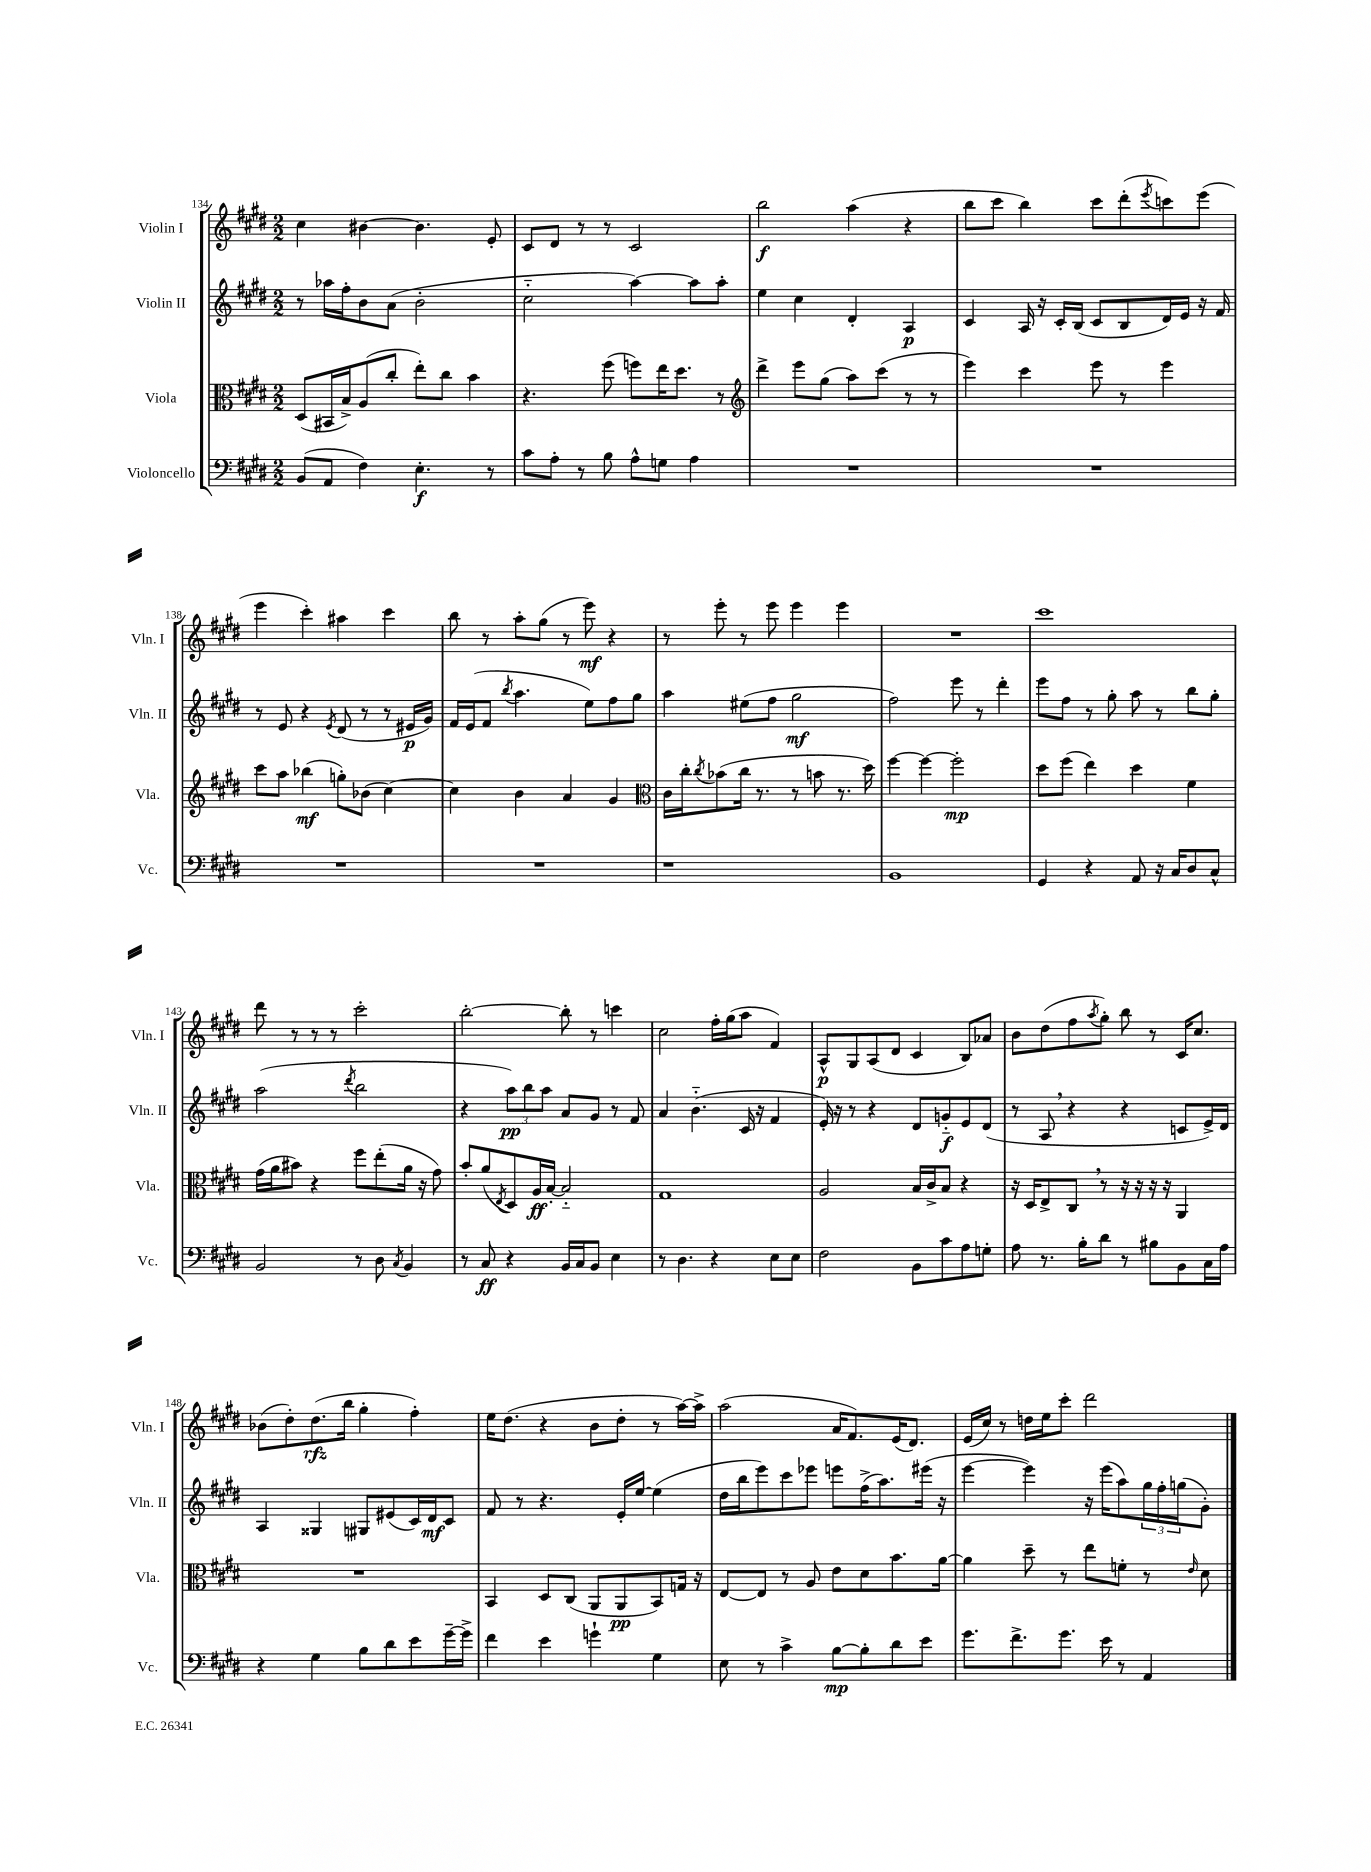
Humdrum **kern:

**kern	**kern	**kern	**kern
*staff4	*staff3	*staff2	*staff1
*clefF4	*clefC3	*clefG2	*clefG2
*k[f#c#g#d#]	*k[f#c#g#d#]	*k[f#c#g#d#]	*k[f#c#g#d#]
*M2/2	*M2/2	*M2/2	*M2/2
(8BB	(8D#	8r	4cc#
8AA	16BB#	16aa-	.
.	16B^)	16ff#'	.
4F#)	(8A	8b	[4b#
.	8cc#'	(8a	.
4.E'	8ee')	2b'	4.b#]
.	8cc#	.	.
.	4b	.	.
8r	.	.	8e'
=	=	=	=
8c#	4.r	2cc#'~	8c#
8A'	.	.	8d#
8r	.	.	8r
8B	(8ff#	.	8r
8A^^	8ff)	[4aa)	2c#
8G	16ee	.	.
.	8.dd#	.	.
4A	.	8aa]	.
.	8r	8aa'	.
=	=	=	=
*	*clefG2	*	*
1r	4ddd#^	4ee	2bb
.	8eee	4cc#	.
.	(8gg#	.	.
.	8aa)	4d#'	(4aa
.	(8ccc#	.	.
.	8r	4A	4r
.	8r	.	.
=	=	=	=
1r	4eee)	4c#	8bb
.	.	.	8ccc#
.	4ccc#	16A	4bb)
.	.	16r	.
.	.	16c#'	.
.	.	(16B	.
.	8eee	8c#	8ccc#
.	8r	8B	(8ddd#'
.	.	.	8qeee
.	4eee	16d#)	8ccc)
.	.	16e	.
.	.	16r	(8eee
.	.	16f#	.
=	=	=	=
1r	8ccc#	8r	4eee
.	8aa	8e	.
.	(4bb-	4r	4ccc#')
.	.	8qe	.
.	8gg')	(8d#	4aa#
.	(8b-	8r	.
.	[4cc#)	8r	4ccc#
.	.	16e#	.
.	.	16g#)	.
=	=	=	=
1r	4cc#]	16f#	8bb
.	.	(16e	.
.	.	8f#	8r
.	.	8qbb	.
.	4b	4.aa	8aa'
.	.	.	(8gg#
.	4a	.	8r
.	.	8ee)	8eee)
.	4g#	8ff#	4r
.	.	8gg#	.
=	=	=	=
*	*clefC3	*	*
1r	16c#	4aa	8r
.	16cc#'	.	.
.	8qcc#	.	.
.	(8b-	.	8eee'
.	16cc#	(8ee#	8r
.	8.r	.	.
.	.	8ff#	8eee
.	8r	2gg#	4eee
.	8b	.	.
.	8.r	.	4eee
.	16dd#)	.	.
=	=	=	=
1BB	[4ff#	2ff#)	1r
.	4ff#_	.	.
.	2ff#']	8eee	.
.	.	8r	.
.	.	4ddd#'	.
=	=	=	=
4GG#	8dd#	8eee	1ccc#
.	(8ff#	8ff#	.
4r	4ee)	8r	.
.	.	8gg#'	.
8AA	4dd#	8aa	.
16r	.	8r	.
16C#	.	.	.
8D#	4f#	8bb	.
8C#^^	.	8gg#'	.
=	=	=	=
2BB	(16g#	(2aa	8ddd#
.	16a	.	.
.	8b#)	.	8r
.	4r	.	8r
.	.	.	8r
.	.	8qddd#	.
8r	8ff#	2bb	2ccc#'
8D#	(8ee'	.	.
8qC#	.	.	.
4BB	16a	.	.
.	16r	.	.
.	8g#)	.	.
=	=	=	=
8r	8b'	4r	[2bb'
8C#	(8a	.	.
.	8qE	.	.
4r	8D#)	12aa)	.
.	.	12bb	.
.	16A	.	.
.	.	12aa	.
.	[16B'	.	.
16BB	2B'~]	8a	8bb']
16C#	.	.	.
8BB	.	8g#	8r
4E	.	8r	4ccc
.	.	8f#	.
=	=	=	=
8r	1G#	4a	2cc#
4.D#	.	.	.
.	.	(4.b'~	.
4r	.	.	16ff#'
.	.	.	(16gg#
.	.	16c#	8aa
.	.	16r	.
8E	.	4f#	4f#)
8E	.	.	.
=	=	=	=
2F#	2A	16e')	8A^^
.	.	16r	.
.	.	8r	8G#
.	.	4r	(8A
.	.	.	8d#
8BB	16B	8d#	4c#
.	16c#^	.	.
8c#	8B	8g'~	.
8A	4r	8e	8B)
8G'	.	(8d#	8a-
=	=	=	=
8A	16r	8r	8b
.	16D#	.	.
8.r	8E^	8A	(8dd#
.	8C#	4r	8ff#
16B'	.	.	.
.	.	.	8qaa
8d#	8r	.	8gg#')
8r	16r	4r	8bb
.	16r	.	.
8B#	16r	.	8r
.	16r	.	.
8BB	4AA	8c	16c#
.	.	.	8.cc#
16C#	.	16e^)	.
16A	.	16d#	.
=	=	=	=
4r	1r	4A	(8b-
.	.	.	8dd#')
4G#	.	4G##	(8.dd#
.	.	.	16bb
8B	.	8G#	4gg#'
8d#	.	(8e#	.
8e	.	16c#)	4ff#')
.	.	16d#	.
[16g#~	.	8c#	.
16g#^]	.	.	.
=	=	=	=
4f#	4BB	8f#	16ee
.	.	.	(8.dd#
.	.	8r	.
4e	8D#	4.r	4r
.	(8C#	.	.
4g`	8AA	.	8b
.	8AA	16e'	8dd#'
.	.	[16ee	.
4G#	8BB)	(4ee]	8r
.	16G	.	[16aa)
.	16r	.	16aa^]
=	=	=	=
8E	[8E	16dd#	(2aa
.	.	16bb	.
8r	8E]	8eee)	.
4c#^	8r	8ccc#	.
.	8A	8eee-	.
[8B	8e	8eee	16a
.	.	.	8.f#)
8B']	8d#	(16ff#^	.
.	.	8.aa)	.
8d#	8.b	.	(16e
.	.	.	8.d#)
8e	.	(16eee#	.
.	[16a	16r	.
=	=	=	=
8.g#	4a]	[4eee	(16e
.	.	.	16cc#)
.	.	.	8r
8.f#^	.	.	.
.	8dd#~	4eee])	16dd
.	.	.	16ee
8.g#	8r	.	8ccc#'
.	8ee	16r	2ddd#
16e	.	(16eee	.
8r	8f'	8aa)	.
4AA	8r	24gg#	.
.	.	24ff#'	.
.	.	(24gg	.
.	16qqe	.	.
.	8d#	8g#')	.
==	==	==	==
*-	*-	*-	*-
